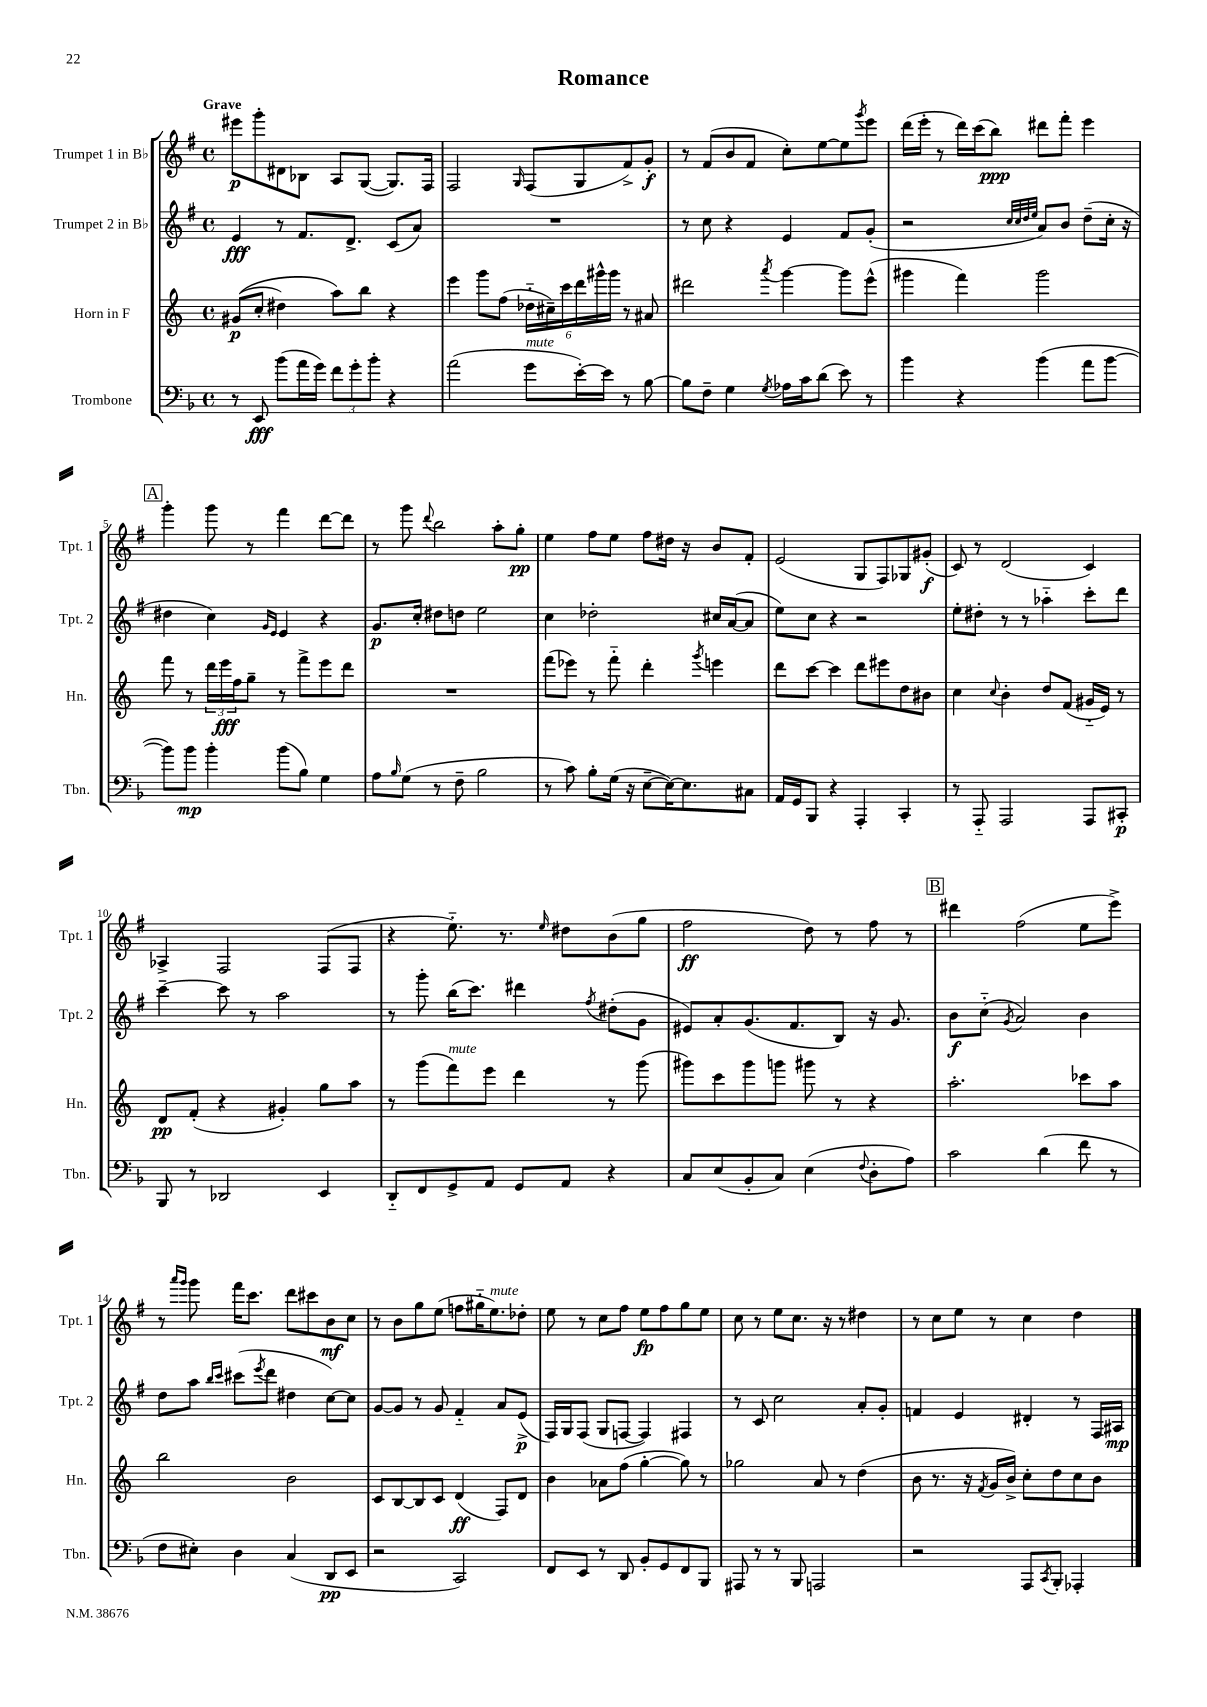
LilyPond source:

\header { title = "Romance" }
<<
\new StaffGroup <<
\new Staff = "s0" \with { instrumentName = "Trumpet 1 in Bb" shortInstrumentName = "Tpt. 1" } {
    \clef treble \key g \major \defaultTimeSignature \time 4/4 \tempo "Grave"
    eis'''8\p g'''8-. dis'8 bes8 a8 g8~( g8.) fis16 |
    fis2 \grace { g16 } fis8( g8 fis'8->) g'8-.\f |
    r8 fis'8( b'8 fis'8 c''8-.) e''8~ e''8 \acciaccatura { g'''8 } e'''8 |
    d'''16( e'''16-. r8 d'''16) c'''16( b''8\ppp) dis'''8 fis'''8-. e'''4 |
    \mark \markup { \box "A" } g'''4-. g'''8 r8 fis'''4 d'''8~ d'''8 |
    r8 g'''8 \appoggiatura { d'''8 } b''2 a''8-. g''8-.\pp |
    e''4 fis''8 e''8 fis''8 dis''16 r16 b'8 fis'8-. |
    e'2( g8 fis8) ges8 gis'8-.\f( |
    c'8) r8 d'2( c'4) |
    aes4-> fis2 fis8( fis8 |
    r4 e''8.-_) r8. \grace { e''16 } dis''8 b'8( g''8 |
    fis''2\ff d''8) r8 fis''8 r8 |
    \mark \markup { \box "B" } dis'''4 fis''2( e''8 e'''8->) |
    r8 \grace { a'''16 g'''16 } g'''8 fis'''16 c'''8. d'''8 cis'''8 b'8\mf c''8 |
    r8 b'8 g''8 e''8( f''8 gis''16-_ e''8.^\markup { \italic "mute" }) des''8-. |
    e''8 r8 c''8 fis''8 e''8\fp fis''8 g''8 e''8 |
    c''8 r8 e''8 c''8. r16 r8 dis''4 |
    r8 c''8 e''8 r8 c''4 d''4 \bar "|." |
}
\new Staff = "s1" \with { instrumentName = "Trumpet 2 in Bb" shortInstrumentName = "Tpt. 2" } {
    \clef treble \key g \major \defaultTimeSignature \time 4/4
    e'4\fff r8 fis'8. d'8.-> c'8( a'8) |
    R1 |
    r8 c''8 r4 e'4 fis'8 g'8-.( |
    r2 \grace { c''32 c''32 d''32 e''32 } a'8) b'8 d''8--( c''16-. r16 |
    \mark \markup { \box "A" } dis''4 c''4) \grace { g'16 e'16 } e'4 r4 |
    g'8.\p c''16-. dis''8 d''8 e''2 |
    c''4 des''2-. cis''16 a'16~( a'8 |
    e''8) c''8 r4 r2 |
    e''8-. dis''8-. r8 r8 aes''4-_ c'''8-. d'''8 |
    c'''4~-- c'''8 r8 a''2 |
    r8 g'''8-. b''16( c'''8.) dis'''4 \acciaccatura { fis''8 } dis''8-.( g'8 |
    eis'8) a'8-. g'8.( fis'8. b8) r16 g'8. |
    \mark \markup { \box "B" } b'8\f c''8-_( \acciaccatura { g'8 } a'2) b'4 |
    d''8 a''8 \grace { b''16 c'''16 } cis'''8( \acciaccatura { e'''8 } d'''8 dis''4 c''8~) c''8 |
    g'8~ g'8 r8 g'8 fis'4-_ a'8 e'8->\p( |
    fis16) g16 fis8( g8 f8~ f4) fis4 |
    r8 c'8 c''2 a'8-. g'8-. |
    f'4 e'4 dis'4-. r8 fis16 ais16\mp \bar "|." |
}
\new Staff = "s2" \with { instrumentName = "Horn in F" shortInstrumentName = "Hn." } {
    \clef treble \key c \major \defaultTimeSignature \time 4/4
    gis'8\p(\( c''8-. dis''4) a''8\) b''8 r4 |
    e'''4 g'''8 f''8( \tuplet 6/4 { des''16-_ cis''16--) c'''16 d'''16 gis'''16-^ gis'''16 } r8 ais'8 |
    dis'''2 \acciaccatura { a'''8 } g'''4~ g'''8 e'''8-^( |
    gis'''4 f'''4) gis'''2 |
    \mark \markup { \box "A" } f'''8 r8 \tuplet 3/2 { d'''16 e'''16\fff f''16 } g''8-- r8 f'''8-> e'''8 d'''8 |
    R1 |
    f'''8( ees'''8) r8 f'''8-_ d'''4-. \acciaccatura { g'''8 } e'''4 |
    d'''8 c'''8~ c'''4 d'''8 eis'''8 d''8 bis'8 |
    c''4 \appoggiatura { c''8 } b'4-. d''8 f'8( gis'16-_ e'16) r8 |
    d'8\pp f'8-.( r4 gis'4-.) g''8 a''8 |
    r8 g'''8( f'''8^\markup { \italic "mute" }) e'''8 d'''4 r8 g'''8( |
    gis'''8) c'''8 gis'''8 g'''8 gis'''8 r8 r4 |
    \mark \markup { \box "B" } a''2.-. ces'''8 a''8 |
    b''2 b'2 |
    c'8 b8~ b8 c'8 d'4\ff( f8) d'8 |
    b'4 aes'8 f''8( g''4~-. g''8) r8 |
    ges''2 a'8 r8 d''4( |
    b'8 r8. r16 \acciaccatura { f'8 } g'16 b'16->) c''8-. d''8 c''8 b'8 \bar "|." |
}
\new Staff = "s3" \with { instrumentName = "Trombone" shortInstrumentName = "Tbn." } {
    \clef bass \key f \major \defaultTimeSignature \time 4/4
    r8 e,8\fff bes'8( a'16 g'16) \tuplet 3/2 { f'8 g'8-. bes'8-. } r4 |
    a'2( g'8^\markup { \italic "mute" } e'16~-.) e'16 r8 bes8~ |
    bes8 f8-- g4 \acciaccatura { g8 } aes16 c'16 d'8( e'8) r8 |
    bes'4 r4 bes'4( a'8 bes'8~ |
    \mark \markup { \box "A" } bes'8) bes'8\mp bes'4-. bes'8( bes8) g4 |
    a8 \grace { bes16 } g8( r8 f8-- bes2 |
    r8 c'8) bes8-. g16( r16 e8~-- e16~) e8. cis8 |
    a,16 g,16 bes,,8 r4 a,,4-. c,4-. |
    r8 a,,8-_ a,,2 a,,8 cis,8-.\p |
    bes,,8 r8 des,2 e,4 |
    d,8-_ f,8 g,8-> a,8 g,8 a,8 r4 |
    c8 e8( bes,8-. c8) e4( \appoggiatura { f8 } d8-. a8) |
    \mark \markup { \box "B" } c'2 d'4( f'8 r8 |
    f8 eis8-.) d4 c4( d,8\pp e,8 |
    r2 c,2) |
    f,8 e,8 r8 d,8 bes,8-. g,8 f,8 bes,,8 |
    ais,,8 r8 r8 bes,,8 a,,2 |
    r2 a,,8 \acciaccatura { c,8 } bes,,8-. aes,,4-. \bar "|." |
}
>>
>>
